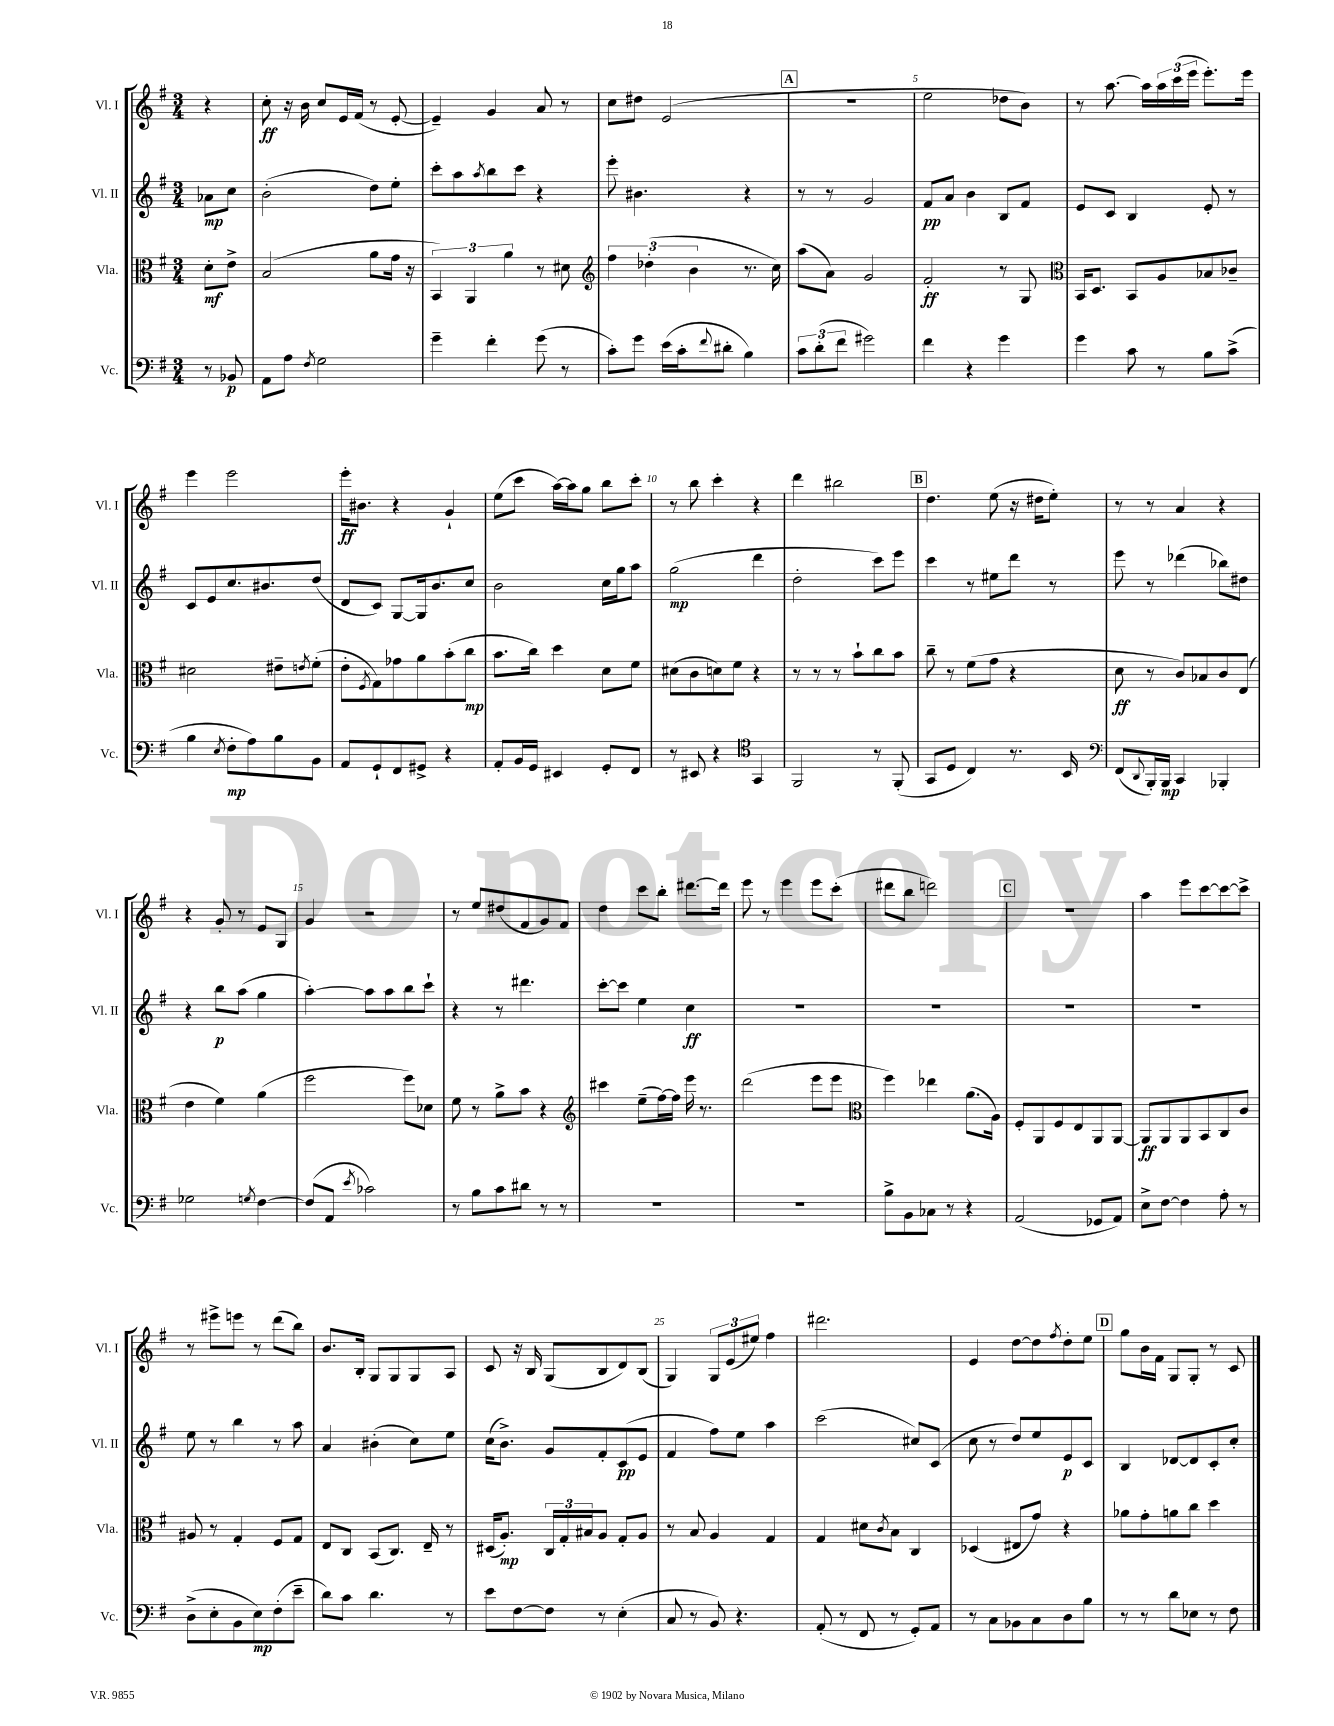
<<
\new StaffGroup <<
\new Staff = "s0" \with { instrumentName = "Vl. I" shortInstrumentName = "Vl. I" } {
    \clef treble \key g \major \numericTimeSignature \time 3/4 \partial 4
    r4 |
    c''8-.\ff r16 b'16 c''8 e'16 fis'16( r8 e'8~-. |
    e'4--) g'4 a'8 r8 |
    c''8 dis''8 e'2( |
    \mark \markup { \box "A" } R2. |
    e''2 des''8 b'8) |
    r8 a''8.~ a''16 \tuplet 3/2 { a''16 c'''16( e'''16 } e'''8.-.) e'''16 |
    e'''4 e'''2 |
    e'''16-.\ff bis'8. r4 g'4-! |
    e''8( c'''8 a''16~) a''16 g''8 b''8 c'''8-. |
    r8 b''8 c'''4-. r4 |
    d'''4 bis''2 |
    \mark \markup { \box "B" } d''4. e''8( r16 dis''16 e''8-.) |
    r8 r8 a'4 r4 |
    r4 g'8-. r8 e'8 g8 |
    g'4 r2 |
    r8 e''8 dis''8( fis'8 g'8) fis'8 |
    d''4 c'''8 b''8-. dis'''8.~ dis'''16 |
    e'''8 r8 e'''4 e'''8 c'''8-.( |
    dis'''8 b''8 d'''2) |
    \mark \markup { \box "C" } R2. |
    a''4 e'''8 c'''8~ c'''8~ c'''8-> |
    r8 eis'''8-> e'''8 r8 d'''8( b''8) |
    b'8. b16-. g8 g8 g8 a8 |
    c'8 r16 b16 g8( b8 d'8) b8( |
    g4) \tuplet 3/2 { g8 e'8( eis''8) } fis''4 |
    dis'''2. |
    e'4 d''8~ d''8 \acciaccatura { fis''8 } d''8-. e''8 |
    \mark \markup { \box "D" } g''8 b'16 fis'16 g8 g8-. r8 c'8 \bar "|." |
}
\new Staff = "s1" \with { instrumentName = "Vl. II" shortInstrumentName = "Vl. II" } {
    \clef treble \key g \major \numericTimeSignature \time 3/4 \partial 4
    aes'8\mp c''8 |
    b'2-.( d''8) e''8-. |
    c'''8-. a''8 \acciaccatura { a''8 } b''8 c'''8 r4 |
    e'''8-. bis'4. r4 |
    \mark \markup { \box "A" } r8 r8 g'2 |
    fis'8\pp a'8 b'4 b8 fis'8 |
    e'8 c'8 b4 e'8-. r8 |
    c'8 e'8 c''8. bis'8. d''8( |
    d'8 c'8) g8~ g16 b'8. c''8 |
    b'2 c''16 g''16 a''8 |
    g''2\mp( d'''4 |
    d''2-. c'''8) e'''8 |
    \mark \markup { \box "B" } c'''4 r8 eis''8 d'''8 r8 |
    e'''8 r8 des'''4( bes''8) dis''8 |
    r4 b''8\p a''8( g''4 |
    a''4~-.) a''8 a''8 b''8 c'''8-! |
    r4 r8 dis'''4. |
    c'''8~-. c'''8 e''4 c''4\ff |
    R2. |
    R2. |
    \mark \markup { \box "C" } R2. |
    R2. |
    e''8 r8 b''4 r8 a''8 |
    a'4 bis'4-.( c''8) e''8 |
    c''16( b'8.->) g'8 fis'8-. c'8\pp( e'8 |
    fis'4 fis''8) e''8 a''4 |
    c'''2( cis''8) c'8( |
    c''8 r8 d''8) e''8 e'8\p c'8 |
    \mark \markup { \box "D" } b4 des'8~ des'8 c'8-. c''8-. \bar "|." |
}
\new Staff = "s2" \with { instrumentName = "Vla." shortInstrumentName = "Vla." } {
    \clef alto \key g \major \numericTimeSignature \time 3/4 \partial 4
    d'8-.\mf e'8-> |
    b2( a'8 g'16 r16 |
    \tuplet 3/2 { b,4) a,4 a'4 } r8 dis'8 |
    \clef treble \tuplet 3/2 { fis''4 des''4-.( b'4 } r8. c''16) |
    \mark \markup { \box "A" } a''8( a'8) g'2 |
    fis'2-.\ff r8 g8 |
    \clef alto b,16 d8. b,8 a8 bes8 ces'8-- |
    dis'2 eis'8-- \acciaccatura { e'8 } fis'8-.( |
    e'8-. \acciaccatura { fis8 } g8) ges'8 a'8 b'8-.( c''8\mp |
    b'8. c''16) d''4 d'8 fis'8 |
    dis'8( c'8 d'8) fis'8 r4 |
    r8 r8 r8 b'8-! c''8 b'8 |
    \mark \markup { \box "B" } c''8-- r8 fis'8( g'8 r4 |
    d'8\ff r8 c'8) bes8 c'8 e8( |
    e'4 fis'4) a'4( |
    fis''2 fis''8) des'8 |
    fis'8 r8 a'8-> b'8 r4 |
    \clef treble cis'''4 e''8--( fis''16~) fis''16 e'''16 r8. |
    d'''2( e'''8 e'''8 |
    \clef alto fis''4) ees''4 a'8.( a16) |
    \mark \markup { \box "C" } fis8-. a,8 fis8 e8 a,8 a,8~ |
    a,8\ff a,8 a,8 b,8 c8 c'8 |
    ais8 r8 g4-. fis8 g8 |
    e8 c8 b,8( c8.) e16-- r8 |
    dis16( a8.-.\mp) \tuplet 3/2 { c16 g16-. bis16 } a8 g8-. a8 |
    r8 b8 a4 g4 |
    g4 dis'8 \acciaccatura { c'8 } b8 c4 |
    des4( eis8 g'8) r4 |
    \mark \markup { \box "D" } aes'8 g'8-. a'8 c''8 d''4 \bar "|." |
}
\new Staff = "s3" \with { instrumentName = "Vc." shortInstrumentName = "Vc." } {
    \clef bass \key g \major \numericTimeSignature \time 3/4 \partial 4
    r8 bes,8\p |
    a,8 a8 \acciaccatura { fis8 } g2 |
    g'4-- fis'4-. g'8( r8 |
    c'8-.) g'8 e'16( c'16-. \appoggiatura { fis'8 } dis'8-. b4) |
    \mark \markup { \box "A" } \tuplet 3/2 { c'8 d'8-.( fis'8 } gis'2) |
    fis'4 r4 g'4 |
    g'4 c'8 r8 b8 c'8->( |
    b4 \acciaccatura { e8 } fis8-.\mp a8) b8 b,8 |
    a,8 g,8-! fis,8 gis,8-> r4 |
    a,8-. b,16 g,16 eis,4 g,8-. fis,8 |
    r8 eis,8 r4 \clef tenor g,4 |
    fis,2 r8 fis,8-.( |
    \mark \markup { \box "B" } g,8 d8 c4) r8. b,16 |
    \clef bass fis,8( \appoggiatura { d,8 } b,,16-.) b,,16\mp c,4 bes,,4-. |
    ges2 \acciaccatura { g8 } fis4~ |
    fis8( a,8 \acciaccatura { e'8 } ces'2) |
    r8 b8 c'8 dis'8 r8 r8 |
    R2. |
    R2. |
    b8-> b,8 ces8 r8 r4 |
    \mark \markup { \box "C" } a,2( ges,8 a,8) |
    e8-> fis8~ fis4 a8-. r8 |
    d8->( e8-. b,8 e8\mp) fis8-.( e'8-- |
    d'8) c'8 d'4. r8 |
    e'8 fis8~ fis8 r8 e4-.( |
    c8 r8 b,8) r4. |
    a,8-.( r8 fis,8 r8 g,8-.) a,8 |
    r8 c8 bes,8 c8 d8 b8 |
    \mark \markup { \box "D" } r8 r8 d'8 ees8 r8 fis8 \bar "|." |
}
>>
>>
\layout { \context { \Score \override BarNumber.break-visibility = ##(#f #t #t) barNumberVisibility = #(every-nth-bar-number-visible 5) } }
